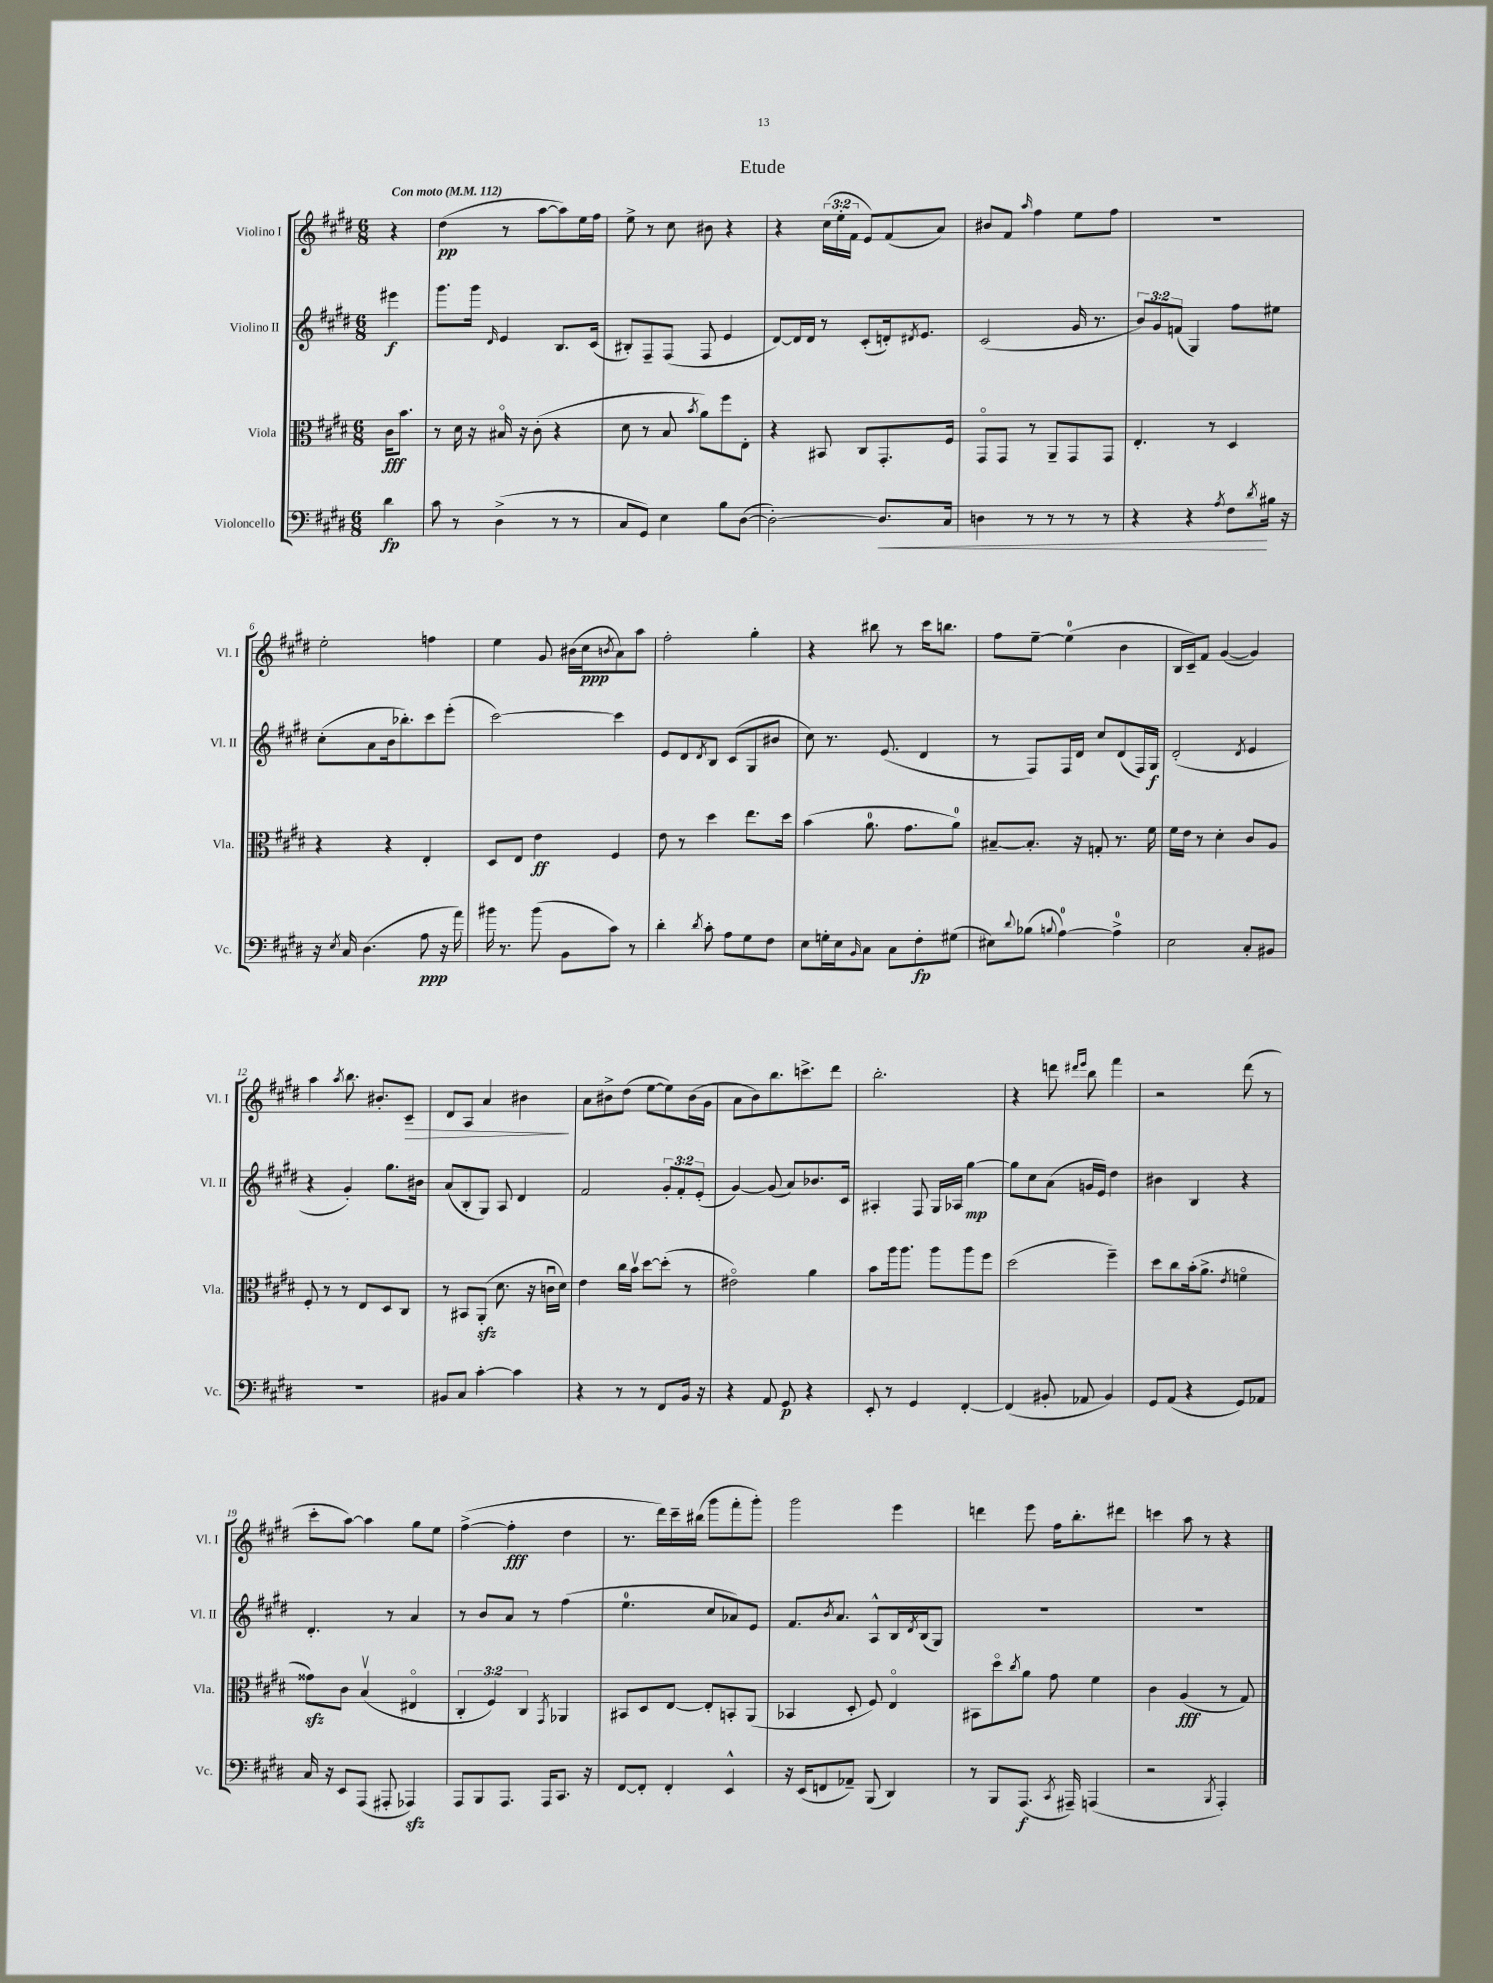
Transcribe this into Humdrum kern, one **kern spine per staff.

**kern	**dynam	**kern	**dynam	**kern	**dynam	**kern	**dynam
*part4	*part4	*part3	*part3	*part2	*part2	*part1	*part1
*staff4	*staff4	*staff3	*staff3	*staff2	*staff2	*staff1	*staff1
*I"Violoncello	*	*I"Viola	*	*I"Violino II	*	*I"Violino I	*
*I'Vc.	*	*I'Vla.	*	*I'Vl. II	*	*I'Vl. I	*
*clefF4	*	*clefC3	*	*clefG2	*	*clefG2	*
*k[f#c#g#d#]	*	*k[f#c#g#d#]	*	*k[f#c#g#d#]	*	*k[f#c#g#d#]	*
*M6/8	*	*M6/8	*	*M6/8	*	*M6/8	*
*MM112	*	*MM112	*	*MM112	*	*MM112	*
=	=	=	=	=	=	=	=
!	!	!	!	!	!	!LO:TX:a:B:t=Con moto	!
4d#\	fp	16c#\KL	fff	4eee#X\	f	4r	.
.	.	8.b\J	.	.	.	.	.
=1	=1	=1	=1	=1	=1	=1	=1
8c#\	.	8r	.	8.ggg#\L	.	(4dd#\	pp
8r	.	16d#\	.	.	.	.	.
.	.	16r	.	16ggg#\Jk	.	.	.
.	.	.	.	16qqd#/	.	.	.
(4D#^\	.	16B#X/	.	4e/	.	8r	.
.	.	16r	.	.	.	.	.
.	.	(8c#'\	.	.	.	[8aa\L	.
8r	.	4r	.	8.B/L	.	8aa\])	.
8r	.	.	.	.	.	16ee\L	.
.	.	.	.	(16c#/Jk	.	16ff#\JJ	.
=2	=2	=2	=2	=2	=2	=2	=2
8C#/L	.	8d#\	.	8B#X'/L)	.	8ee^\	.
8GG#/J)	.	8r	.	8F#~/	.	8r	.
4E\	.	8B/	.	(8F#/J	.	8cc#\	.
.	.	8qb/	.	.	.	.	.
.	.	8a\L)	.	8F#/	.	8b#X\	.
8B\L	.	8ff#\	.	4e/	.	4r	.
([8D#\J	.	8E'\J	.	.	.	.	.
=3	=3	=3	=3	=3	=3	=3	=3
2D#'\_)	.	4r	.	[8d#/L)	.	4r	.
.	.	.	.	16d#/L]	.	.	.
.	.	.	.	16d#/JJ	.	.	.
.	.	8BB#X/	.	8r	.	(24cc#\LL	.
.	.	.	.	.	.	24ee'\	.
.	.	.	.	.	.	24f#\JJ	.
.	.	8C#/L	.	(8c#'/L	.	8e/L)	.
!	!LO:HP:b	!	!	!	!	!	!
8.D#/L]	<	8.GG#'/	.	16dn'/k)	.	(8f#/	.
.	.	.	.	8qd#X/	.	.	.
.	.	.	.	8.e/J	.	.	.
.	.	.	.	.	.	8a/J)	.
16C#/Jk	.	16F#/Jk	.	.	.	.	.
=4	=4	=4	=4	=4	=4	=4	=4
4Dn\	.	8GG#/L	.	(2c#/	.	8b#X/L	.
.	.	8GG#/J	.	.	.	8f#/J	.
.	.	.	.	.	.	16qqaa/	.
8r	.	8r	.	.	.	4ff#\	.
8r	.	8AA~/L	.	.	.	.	.
8r	.	8GG#/	.	16g#/	.	8ee\L	.
.	.	.	.	8.r	.	.	.
8r	.	8GG#/J	.	.	.	8ff#\J	.
=5	=5	=5	=5	=5	=5	=5	=5
4r	.	4.E'/	.	12b/L)	.	2.r	.
.	.	.	.	12g#/	.	.	.
.	.	.	.	(12fn/J	.	.	.
4r	.	.	.	4G#/)	.	.	.
.	.	8r	.	.	.	.	.
8qA/	.	.	.	.	.	.	.
8F#\L	.	4D#/	.	8ff#\L	.	.	.
8qd#/	.	.	.	.	.	.	.
16B#X\Jk	[	.	.	8ee#X\J	.	.	.
16r	.	.	.	.	.	.	.
!!LO:LB:g=z
=6	=6	=6	=6	=6	=6	=6	=6
16r	.	4r	.	(8cc#'\L	.	2ee'\	.
8qE/	.	.	.	.	.	.	.
16C#/	.	.	.	.	.	.	.
(4.D#\	.	.	.	8a\	.	.	.
.	.	4r	.	16b\k	.	.	.
.	.	.	.	8.bb-X'\)	.	.	.
8A\	ppp	4E'/	.	8ccc#\	.	4ffn\	.
16r	.	.	.	(8eee'\J	.	.	.
16a\)	.	.	.	.	.	.	.
=7	=7	=7	=7	=7	=7	=7	=7
16b#X\	.	8D#/L	.	[2ccc#\)	.	4ee\	.
8.r	.	.	.	.	.	.	.
.	.	8E/J	.	.	.	.	.
(8b#\	.	4e\	ff	.	.	8g#/	.
8BB\L	.	.	.	.	.	(16b#X\LL	.
.	.	.	.	.	.	16cc#\J	ppp
.	.	.	.	.	.	8qbn/	.
8c#\J)	.	4F#/	.	4ccc#\]	.	8a\)	.
8r	.	.	.	.	.	8aa\J	.
=8	=8	=8	=8	=8	=8	=8	=8
4d#'\	.	8e\	.	8e/L	.	2ff#'\	.
.	.	8r	.	8d#/	.	.	.
8qd#/	.	.	.	8qd#/	.	.	.
8c#'\	.	4dd#\	.	8B/J	.	.	.
8A\L	.	.	.	(8c#/L	.	.	.
8G#\	.	8.ee\L	.	8G#/	.	4gg#'\	.
8F#\J	.	.	.	8b#X/J	.	.	.
.	.	16dd#\Jk	.	.	.	.	.
=9	=9	=9	=9	=9	=9	=9	=9
8E\L	.	(4b\	.	8cc#\)	.	4r	.
16Gn'\L	.	.	.	8.r	.	.	.
16E\J	.	.	.	.	.	.	.
16qqBB/	.	.	.	.	.	.	.
8C#\J	.	8.a\	.	.	.	8bb#X\	.
.	.	.	.	(8.e/	.	.	.
8C#\L	.	.	.	.	.	8r	.
.	.	8.g#\L	.	.	.	.	.
8F#'\	fp	.	.	4d#/	.	16ccc#\KL	.
.	.	.	.	.	.	8.bbn\J	.
(8G#X\J	.	8a\J)	.	.	.	.	.
=10	=10	=10	=10	=10	=10	=10	=10
8E#X\L)	.	[8B#X~/L	.	8r	.	8ff#\L	.
8qqd#/	.	.	.	.	.	.	.
(8B-X\J	.	8.B#'/J]	.	8F#/L)	.	[8ee~\J	.
8qqBn/	.	.	.	.	.	.	.
[4A\)	.	.	.	16F#/L	.	(4ee\]	.
.	.	16r	.	16d#/JJ	.	.	.
.	.	8Gn'/	.	8cc#/L	.	.	.
4A^\]	.	8.r	.	(8d#/	.	4b\	.
.	.	.	.	16F#/L)	.	.	.
.	.	16f#\	.	16G#/JJ	f	.	.
=11	=11	=11	=11	=11	=11	=11	=11
2E\	.	16f#\LL	.	(2d#'/	.	16B/LL	.
.	.	16e\JJ	.	.	.	16c#~/J)	.
.	.	8r	.	.	.	8f#/J	.
.	.	4d#'\	.	.	.	([4g#/	.
.	.	.	.	8qd#/	.	.	.
8C#'/L	.	8c#/L	.	4e/	.	4g#/])	.
8BB#X/J	.	8A/J	.	.	.	.	.
!!LO:LB:g=z
=12	=12	=12	=12	=12	=12	=12	=12
2.r	.	8F#'/	.	4r	.	4aa\	.
.	.	8r	.	.	.	.	.
.	.	.	.	.	.	8qaa/	.
.	.	8r	.	4g#'/)	.	8.bb\	.
.	.	8E/L	.	.	.	.	.
.	.	.	.	.	.	8.b#X'/L	.
.	.	8D#/	.	8.gg#\L	.	.	.
!	!	!	!	!	!	!	!LO:HP:b
.	.	8C#/J	.	.	.	8c#~/J	>
.	.	.	.	16b#X\Jk	.	.	.
=13	=13	=13	=13	=13	=13	=13	=13
8BB#X/L	.	8r	.	(8a/L	.	8d#/L	.
8C#/J	.	8BB#X/L	.	8B'/	.	8A/J	.
[4c#'\	.	(8AAzz'/J	.	8G#/J)	.	4a/	.
.	.	8.d#\	.	8A/	.	.	.
4c#\]	.	.	.	4d#/	.	4b#X\	.
.	.	16r	.	.	.	.	.
.	.	16cnu\LL	.	.	.	.	.
.	.	16d#\JJ)	.	.	.	.	.
.	.	.	.	.	.	.	]
=14	=14	=14	=14	=14	=14	=14	=14
4r	.	4e\	.	2f#/	.	8a\L	.
.	.	.	.	.	.	8b#X^\	.
8r	.	16cc#\LL	.	.	.	(8dd#\J	.
.	.	16bv\JJ	.	.	.	.	.
8r	.	[8dd#\L	.	.	.	[8ee\L	.
8FF#/L	.	(8dd#'\J]	.	12g#'/L	.	8ee\])	.
.	.	.	.	12f#'/	.	.	.
16BB/Jk	.	8r	.	.	.	(16b#\L	.
.	.	.	.	(12e'/J	.	.	.
16r	.	.	.	.	.	16g#\JJ	.
=15	=15	=15	=15	=15	=15	=15	=15
4r	.	2e#X\)	.	[4g#/)	.	8a\L	.
.	.	.	.	.	.	8b\)	.
8AA/	.	.	.	(8g#/]	.	8.bb\	.
8GG#/	p	.	.	8a/L)	.	.	.
.	.	.	.	.	.	8.cccn^\	.
4r	.	4a\	.	8.b-X/	.	.	.
.	.	.	.	.	.	8ddd#\J	.
.	.	.	.	16c#/Jk	.	.	.
=16	=16	=16	=16	=16	=16	=16	=16
8EE'/	.	8b\L	.	4A#X'/	.	2.bb'\	.
8r	.	16aa\k	.	.	.	.	.
.	.	8.aa\J	.	.	.	.	.
4GG#/	.	.	.	8F#/	.	.	.
.	.	8aa\L	.	16G#/LL	.	.	.
.	.	.	.	16A-X/JJ	.	.	.
[4FF#'/	.	8aa\	.	[4gg#\	mp	.	.
.	.	8ff#\J	.	.	.	.	.
=17	=17	=17	=17	=17	=17	=17	=17
(4FF#/]	.	(2dd#\	.	8gg#\L]	.	4r	.
.	.	.	.	8cc#\	.	.	.
8BB#X'/	.	.	.	(8a\J	.	8dddn\	.
.	.	.	.	.	.	16qqddd#X/LL	.
.	.	.	.	.	.	16qqeee/JJ	.
8AA-X/	.	.	.	16gn/LL	.	8bb\	.
.	.	.	.	16e/JJ)	.	.	.
4BB#/)	.	4ff#~\)	.	4dd#\	.	4fff#\	.
=18	=18	=18	=18	=18	=18	=18	=18
8GG#/L	.	8dd#\L	.	4b#X\	.	2r	.
(8AA/J	.	8cc#\	.	.	.	.	.
4r	.	(16b'\k	.	4B/	.	.	.
.	.	8.a^\J	.	.	.	.	.
.	.	8qe/	.	.	.	.	.
8GG#/L)	.	4fn\	.	4r	.	(8ddd#\	.
8AA-X/J	.	.	.	.	.	8r	.
!!LO:LB:g=z
=19	=19	=19	=19	=19	=19	=19	=19
16C#/	.	8g##Xzz\L)	.	4.d#'/	.	8ccc#'\L	.
16r	.	.	.	.	.	.	.
8EE/L	.	8c#\J	.	.	.	[8aa\J)	.
(8AAA/J	.	(4Bv/	.	.	.	4aa\]	.
8AAA#X'/	.	.	.	8r	.	.	.
4AAA-Xzz/)	.	4E#X/	.	4a/	.	8gg#\L	.
.	.	.	.	.	.	8ee\J	.
=20	=20	=20	=20	=20	=20	=20	=20
8AAA/L	.	6C#'/	.	8r	.	([4ff#^\	.
8BBB/	.	.	.	8b/L	.	.	.
.	.	6F#/)	.	.	.	.	.
8.AAA/J	.	.	.	8a/J	.	4ff#'\]	fff
.	.	6C#/	.	.	.	.	.
.	.	.	.	8r	.	.	.
16AAA/KL	.	.	.	.	.	.	.
.	.	8qGG#/	.	.	.	.	.
8.CC#/J	.	4AA-X/	.	(4ff#\	.	4dd#\	.
16r	.	.	.	.	.	.	.
=21	=21	=21	=21	=21	=21	=21	=21
[8FF#/L	.	8BB#X/L	.	4.ee\	.	8.r	.
8FF#'/J]	.	8D#/	.	.	.	.	.
.	.	.	.	.	.	16ddd#\LL)	.
4FF#'/	.	[8E/J	.	.	.	16ccc#~\	.
.	.	.	.	.	.	(16bb#X\JJ	.
.	.	8E'/L]	.	8cc#/L	.	8ggg#\L	.
4EE^^/	.	8BBn'/	.	8a-X/)	.	8fff#'\	.
.	.	(8AA/J	.	8e/J	.	8ggg#'\J)	.
=22	=22	=22	=22	=22	=22	=22	=22
16r	.	4BB-X/	.	8.f#/L	.	2ggg#\	.
(16EE/KL	.	.	.	.	.	.	.
8FFn/	.	.	.	.	.	.	.
.	.	.	.	8qb/	.	.	.
.	.	.	.	8.a/J	.	.	.
8AA-X~/J)	.	8D#'/	.	.	.	.	.
(8BBB/	.	8F#/)	.	8A^^/L	.	.	.
4DD#/)	.	4E/	.	16B/L	.	4eee\	.
.	.	.	.	8qd#/	.	.	.
.	.	.	.	(16B/J	.	.	.
.	.	.	.	8G#/J)	.	.	.
=23	=23	=23	=23	=23	=23	=23	=23
8r	.	8BB#X\L	.	2.r	.	4dddn\	.
8BBB/L	.	8dd#\	.	.	.	.	.
.	.	8qcc#/	.	.	.	.	.
(8.AAA/J	f	8a\J	.	.	.	8eee\	.
.	.	8g#\	.	.	.	16ff#\KL	.
8qCC#/	.	.	.	.	.	.	.
16AAA#X~/)	.	.	.	.	.	8.bb'\	.
(4AAAn/	.	4f#\	.	.	.	.	.
.	.	.	.	.	.	8ddd#X\J	.
=24	=24	=24	=24	=24	=24	=24	=24
2r	.	4c#\	.	2.r	.	4cccn\	.
.	.	(4A/	fff	.	.	8aa\	.
.	.	.	.	.	.	8r	.
8qBBB/	.	.	.	.	.	.	.
4AAA'/)	.	8r	.	.	.	4r	.
.	.	8G#/)	.	.	.	.	.
==	==	==	==	==	==	==	==
*-	*-	*-	*-	*-	*-	*-	*-
